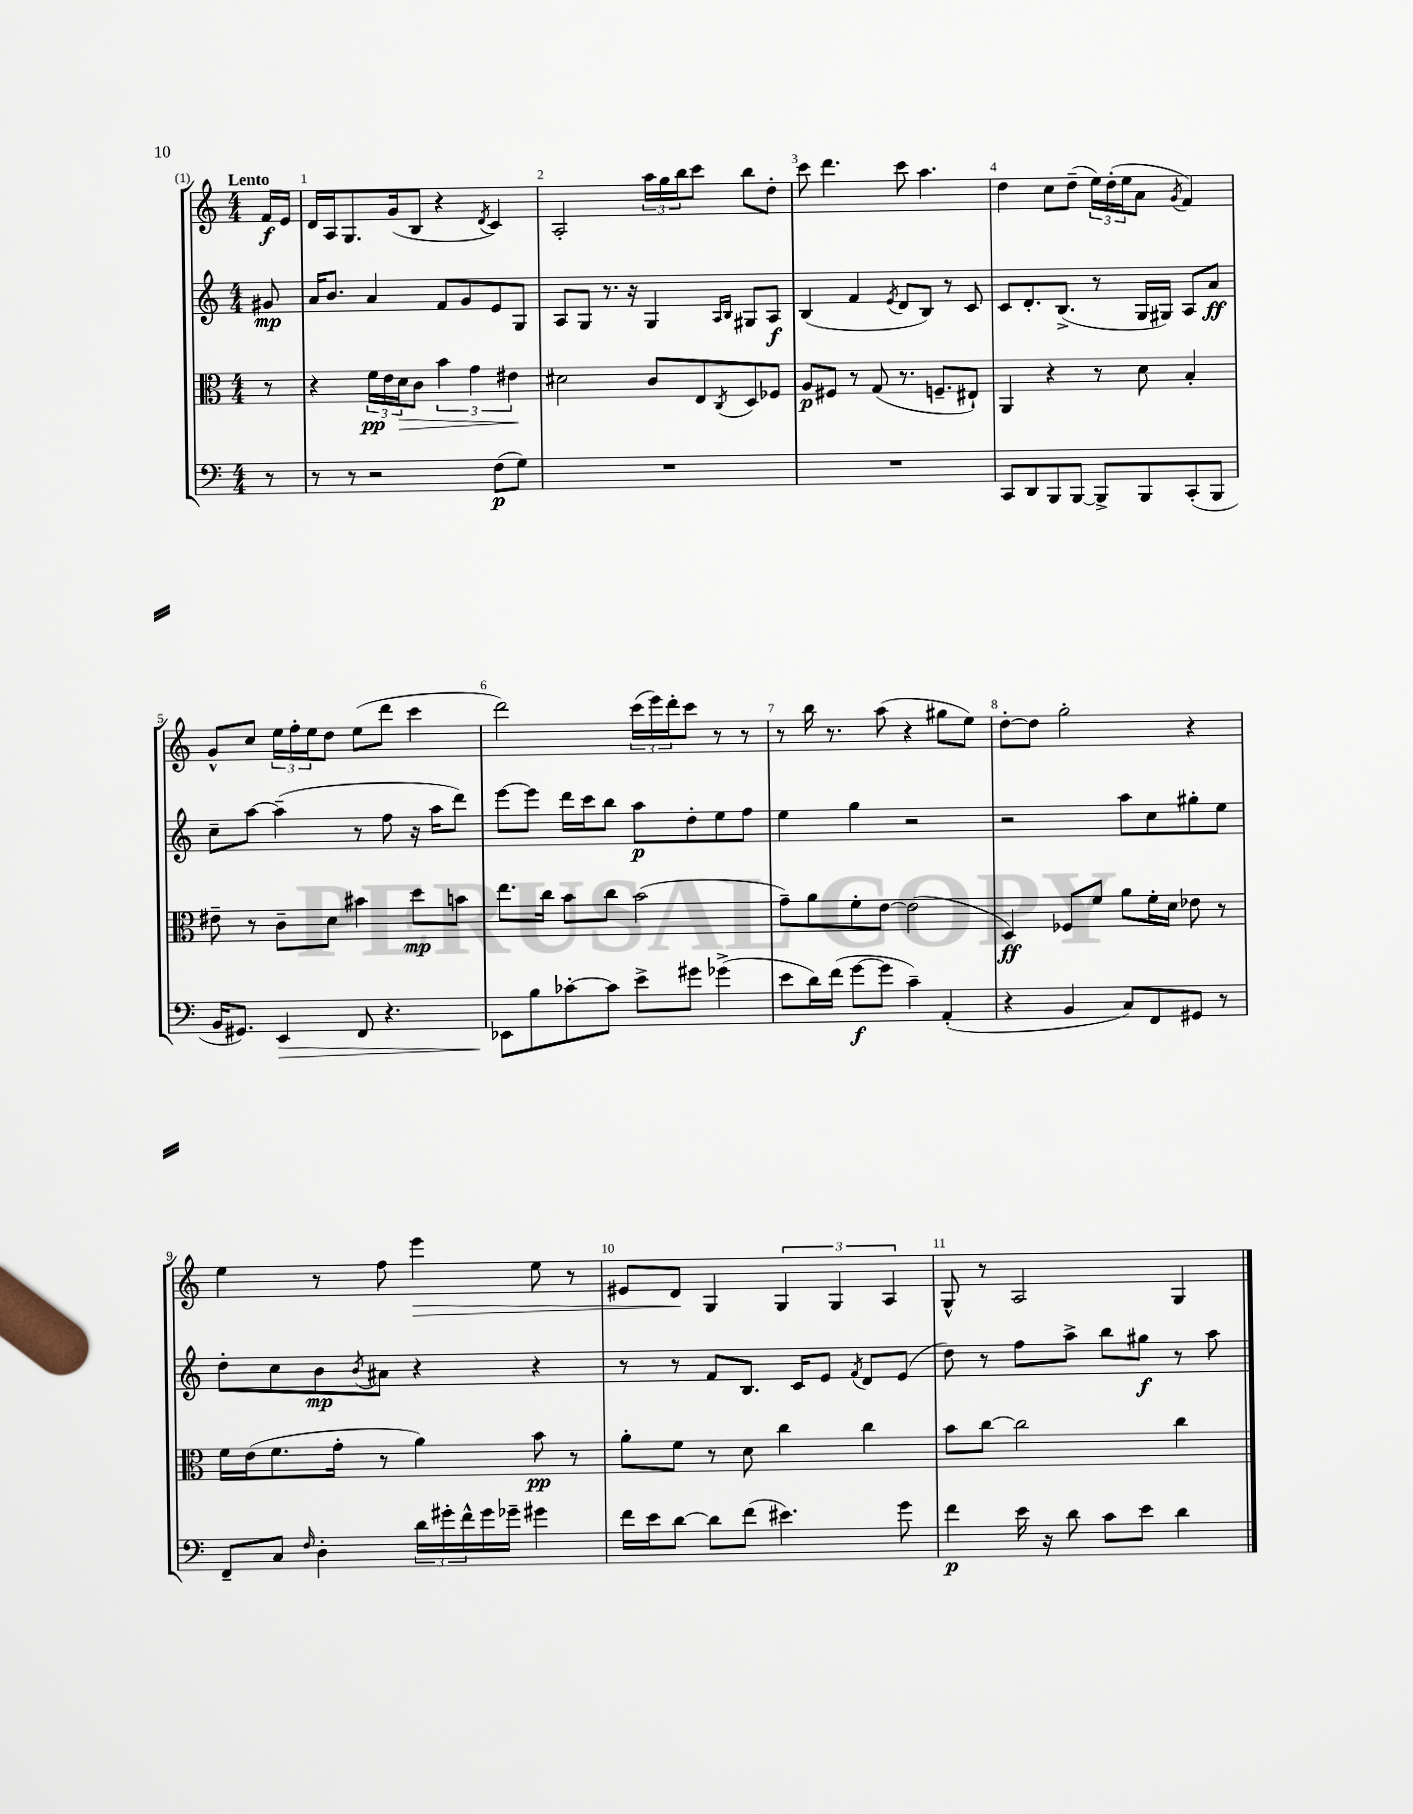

**kern	**dynam	**kern	**dynam	**kern	**dynam	**kern	**dynam
*part4	*part4	*part3	*part3	*part2	*part2	*part1	*part1
*staff4	*staff4	*staff3	*staff3	*staff2	*staff2	*staff1	*staff1
*clefF4	*	*clefC3	*	*clefG2	*	*clefG2	*
*k[]	*	*k[]	*	*k[]	*	*k[]	*
*M4/4	*	*M4/4	*	*M4/4	*	*M4/4	*
=	=	=	=	=	=	=	=
!	!	!	!	!	!	!LO:TX:a:B:t=Lento	!
8r	.	8r	.	8g#X/	mp	16f/LL	f
.	.	.	.	.	.	16e/JJ	.
=1	=1	=1	=1	=1	=1	=1	=1
8r	.	4r	.	16a/KL	.	16d/LL	.
.	.	.	.	8.b/J	.	16A/J	.
8r	.	.	.	.	.	8.G/	.
2r	.	24f\LL	pp	4a/	.	.	.
.	.	24e\	.	.	.	.	.
.	.	.	.	.	.	(16g/k	.
!	!	!	!LO:HP:b	!	!	!	!
.	.	24d\J	>	.	.	.	.
.	.	8c\J	.	.	.	8B/J	.
.	.	6b\	.	8f/L	.	4r	.
.	.	.	.	8g/	.	.	.
.	.	6g\	.	.	.	.	.
.	.	.	.	.	.	8qd/	.
(8F\L	p	.	.	8e/	.	4c/)	.
.	.	6e#X\	.	.	.	.	.
8G\J)	.	.	.	8G/J	.	.	.
.	.	.	]	.	.	.	.
=2	=2	=2	=2	=2	=2	=2	=2
1r	.	2d#X\	.	8A/L	.	2A'/	.
.	.	.	.	8G/J	.	.	.
.	.	.	.	8.r	.	.	.
.	.	.	.	16r	.	.	.
.	.	8c/L	.	4G/	.	24aa\LL	.
.	.	.	.	.	.	24gg\	.
.	.	.	.	.	.	24bb\J	.
.	.	8E/	.	.	.	8ccc\J	.
.	.	.	.	16qqA/LL	.	.	.
.	.	8qC/	.	16qqB/JJ	.	.	.
.	.	8D/	.	8G#X/L	.	8bb\L	.
.	.	8F-X/J	.	8A/J	f	8dd'\J	.
=3	=3	=3	=3	=3	=3	=3	=3
1r	.	8A/L	p	(4B/	.	8ccc\	.
.	.	8F#X/J	.	.	.	4.ddd\	.
.	.	8r	.	4f/	.	.	.
.	.	(8G/	.	.	.	.	.
.	.	.	.	8qe/	.	.	.
.	.	8.r	.	8d/L	.	8ccc\	.
.	.	.	.	8B/J)	.	4.aa\	.
.	.	8.Fn~/L	.	.	.	.	.
.	.	.	.	8r	.	.	.
.	.	8E#X`/J)	.	8c/	.	.	.
=4	=4	=4	=4	=4	=4	=4	=4
8CC/L	.	4AA/	.	8c/L	.	4dd\	.
8DD/	.	.	.	8.d'/	.	.	.
8BBB/	.	4r	.	.	.	8cc\L	.
.	.	.	.	(8.B^/J	.	.	.
[8BBB/J	.	.	.	.	.	(8dd~\J	.
8BBB^/L]	.	8r	.	8r	.	24ee\LL)	.
.	.	.	.	.	.	(24dd'\	.
.	.	.	.	.	.	24ee\J	.
8BBB/	.	8d\	.	16G/LL	.	8a\J	.
.	.	.	.	16G#X/JJ)	.	.	.
.	.	.	.	.	.	8qg/	.
(8CC'/	.	4B'/	.	8A/L	.	4f/)	.
8BBB/J	.	.	.	8a/J	ff	.	.
!!LO:LB:g=z
=5	=5	=5	=5	=5	=5	=5	=5
16BB/KL	.	8e#X~\	.	8cc~\L	.	8g^^/L	.
8.GG#X/J)	.	.	.	.	.	.	.
.	.	8r	.	[8aa\J	.	8cc/J	.
!	!LO:HP:b	!	!	!	!	!	!
4EE/	>	8c~\L	.	(4aa~\]	.	24ee\LL	.
.	.	.	.	.	.	24ff'\	.
.	.	.	.	.	.	24ee\J	.
.	.	8d\J	.	.	.	8dd\J	.
8FF/	.	4b#X\	.	8r	.	(8ee\L	.
4.r	.	.	.	8ff\	.	8ddd\J	.
.	.	8dd\L	mp	16r	.	4ccc\	.
.	.	.	.	16aa\KL	.	.	.
.	.	8bn\J	.	8ddd\J)	.	.	.
=6	=6	=6	=6	=6	=6	=6	=6
8EE-X\L	.	8.ee\L	.	[8eee\L	.	2ddd\)	.
8B\	]	.	.	8eee\J]	.	.	.
.	.	16cc\Jk	.	.	.	.	.
[8c-X'\	.	8b\L	.	16ddd\LL	.	.	.
.	.	.	.	16ccc\J	.	.	.
8c-\J]	.	8cc\J	.	8bb\J	.	.	.
8e^\L	.	(2b\	.	8aa\L	p	(24ccc\LL	.
.	.	.	.	.	.	24eee\)	.
.	.	.	.	.	.	24ddd'\J	.
8g#X\J	.	.	.	8dd'\	.	8ccc\J	.
(4g-X^\	.	.	.	8ee\	.	8r	.
.	.	.	.	8ff\J	.	8r	.
=7	=7	=7	=7	=7	=7	=7	=7
8e\L	.	8g~\L)	.	4ee\	.	8r	.
16d\L)	.	8a\	.	.	.	16bb\	.
(16f\JJ	.	.	.	.	.	8.r	.
[8g\L	f	8f'\	.	4gg\	.	.	.
8g\J]	.	[8e\J	.	.	.	(8aa\	.
4c~\)	.	(2e\]	.	2r	.	4r	.
(4AA'/	.	.	.	.	.	8gg#X\L	.
.	.	.	.	.	.	8ee\J)	.
=8	=8	=8	=8	=8	=8	=8	=8
4r	.	4D/)	ff	2r	.	[8dd'\L	.
.	.	.	.	.	.	8dd\J]	.
4BB/	.	8F-X/L	.	.	.	2gg'\	.
.	.	8f/J	.	.	.	.	.
8C/L)	.	8a\L	.	8aa\L	.	.	.
8FF/	.	16f'\L	.	8cc\	.	.	.
.	.	16d\JJ	.	.	.	.	.
8GG#X/J	.	8e-X\	.	8gg#X'\	.	4r	.
8r	.	8r	.	8ee\J	.	.	.
!!LO:LB:g=z
=9	=9	=9	=9	=9	=9	=9	=9
8FF~/L	.	16f\LL	.	8dd'\L	.	4ee\	.
.	.	(16e\J	.	.	.	.	.
8C/J	.	8.f\	.	8cc\	.	.	.
16qqF/	.	.	.	.	.	.	.
4D'\	.	.	.	8b\	mp	8r	.
.	.	16g'\Jk	.	.	.	.	.
.	.	.	.	8qb/	.	.	.
.	.	8r	.	8a#X\J	.	8ff\	.
!	!	!	!	!	!	!	!LO:HP:b
24d\LL	.	4a\)	.	4r	.	4eee\	>
24g#X'\	.	.	.	.	.	.	.
24f^^\	.	.	.	.	.	.	.
16g#\	.	.	.	.	.	.	.
16g-X~\JJ	.	.	.	.	.	.	.
4g#X\	.	8b\	pp	4r	.	8ee\	.
.	.	8r	.	.	.	8r	.
=10	=10	=10	=10	=10	=10	=10	=10
16f\LL	.	8a'\L	.	8r	.	8e#X/L	.
16e\J	.	.	.	.	.	.	.
[8d\J	.	8f\J	.	8r	.	8d/J	.
8d\L]	.	8r	.	8f/L	.	4G/	]
(8f\J	.	8d\	.	8.B/J	.	.	.
4.e#X\)	.	4cc\	.	.	.	6G/	.
.	.	.	.	16c/KL	.	.	.
.	.	.	.	8e/J	.	.	.
.	.	.	.	.	.	6G/	.
.	.	.	.	8qf/	.	.	.
.	.	4cc\	.	8d/L	.	.	.
.	.	.	.	.	.	6A/	.
8g\	.	.	.	(8e/J	.	.	.
=11	=11	=11	=11	=11	=11	=11	=11
4f\	p	8b\L	.	8dd\)	.	8G^^/	.
.	.	[8cc\J	.	8r	.	8r	.
16e\	.	2cc\]	.	8ff\L	.	2A/	.
16r	.	.	.	.	.	.	.
8d\	.	.	.	8aa^\J	.	.	.
8c\L	.	.	.	8bb\L	.	.	.
8e\J	.	.	.	8gg#X\J	f	.	.
4d\	.	4cc\	.	8r	.	4G/	.
.	.	.	.	8aa\	.	.	.
==	==	==	==	==	==	==	==
*-	*-	*-	*-	*-	*-	*-	*-
